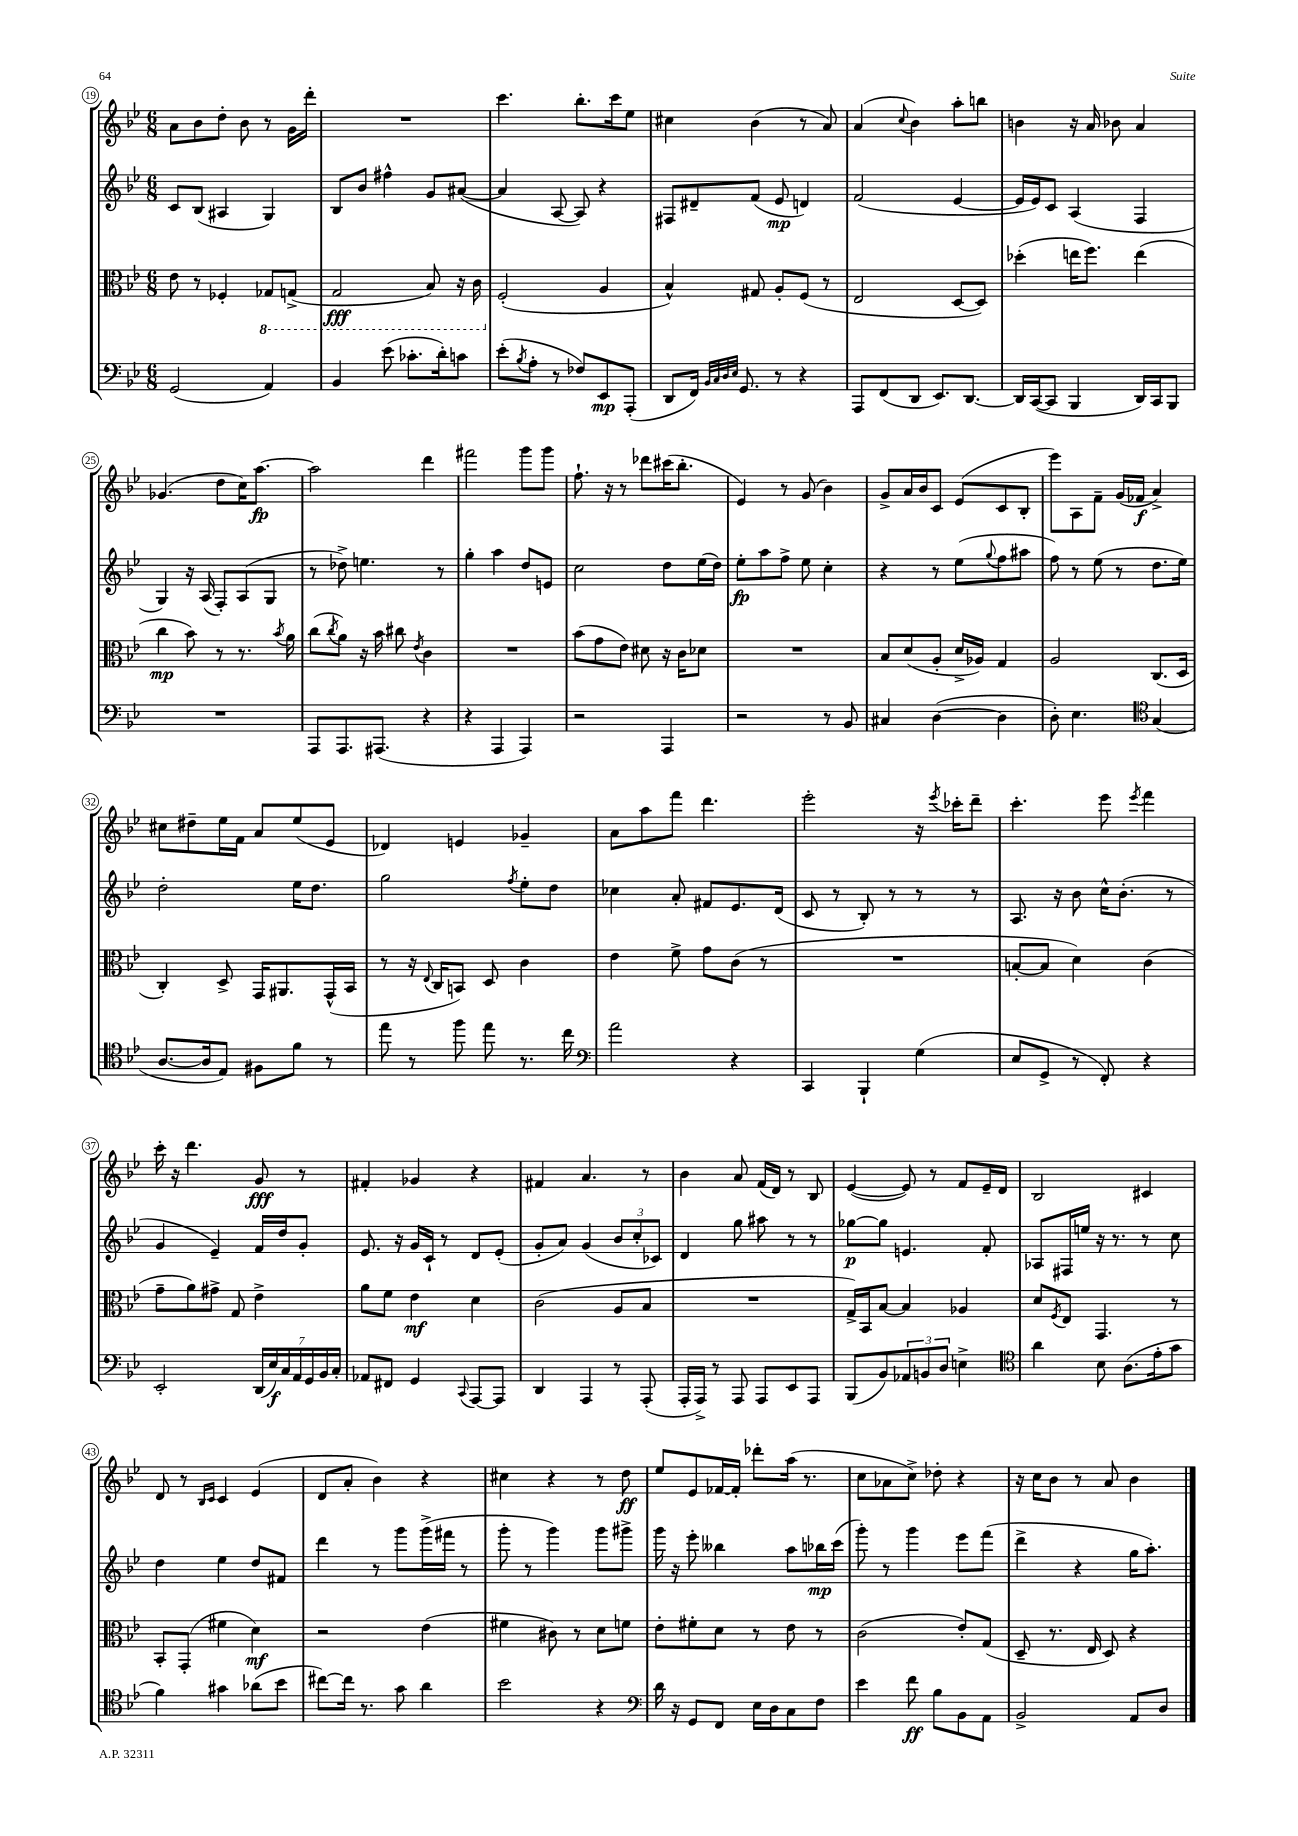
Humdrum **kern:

**kern	**kern	**kern	**kern
*staff4	*staff3	*staff2	*staff1
*clefF4	*clefC3	*clefG2	*clefG2
*k[b-e-]	*k[b-e-]	*k[b-e-]	*k[b-e-]
*M6/8	*M6/8	*M6/8	*M6/8
(2GG	8e-	8c	8a
.	8r	(8B-	8b-
.	4F-'	4A#	8dd'
.	.	.	8b-
4AA)	8GG-	4G)	8r
.	(8GG^	.	16g
.	.	.	16ddd'
=	=	=	=
4BB-	2GG	8B-	2.r
.	.	8b-	.
(8e-	.	4ff#^^	.
8.c-'	.	.	.
.	8BB-)	8g	.
16d')	.	.	.
8c	16r	([8a#	.
.	16C	.	.
=	=	=	=
(8e-'	(2F'	4a#]	4.ccc
8qB-	.	.	.
8A'	.	.	.
8r	.	[8A	.
8F-)	.	8A])	8.bb-'
8EE-	4A	4r	.
.	.	.	16ccc
(8AAA'	.	.	8ee-
=	=	=	=
8DD	4B-^^)	8F#	4cc#
16FF)	.	8d#~	.
32qqBB-	.	.	.
32qqC	.	.	.
32qqD	.	.	.
32qqE-	.	.	.
8.GG	.	.	.
.	8G#	(8f	(4b-
8r	8A'	8e-	.
4r	(8F	4d)	8r
.	8r	.	8a)
=	=	=	=
8AAA	2E-	(2f	(4a
(8FF	.	.	.
.	.	.	8qqcc
8DD	.	.	4b-)
8.EE-)	.	.	.
.	[8D	[4e-	8aa'
[8.DD	.	.	.
.	8D])	.	8bb
=	=	=	=
16DD]	(4dd-'	16e-]	4b
([16CC	.	16e-)	.
8CC]	.	8c	.
4BBB-	16ee	(4A	16r
.	8.ff)	.	16a
.	.	.	8b-
16DD)	(4ee	4F	4a
16CC	.	.	.
8BBB-	.	.	.
=	=	=	=
2.r	4cc	4G)	(4.g-
.	8b-)	16r	.
.	.	(16A	.
.	8r	8F')	8dd
.	8.r	(8A	16cc)
.	.	.	[8.aa
.	.	8G	.
.	8qb-	.	.
.	16a	.	.
=	=	=	=
8AAA	(8cc	8r	2aa]
.	8qcc	.	.
8.AAA	8a)	8dd-^)	.
.	16r	4.ee	.
(8.AAA#	16b-	.	.
.	8cc#	.	.
.	8qe-	.	.
4r	4c	.	4ddd
.	.	8r	.
=	=	=	=
4r	2.r	4gg'	2fff#
4AAA	.	4aa	.
4AAA)	.	8dd	8ggg
.	.	8e	8ggg
=	=	=	=
2r	(8b-	2cc	8.ff`
.	8g	.	.
.	.	.	16r
.	8e-)	.	8r
.	8d#	.	8ddd-
4AAA	16r	8dd	(16ccc#
.	16c	.	8.bb-'
.	8d-	(16ee-	.
.	.	16dd)	.
=	=	=	=
2r	2.r	8ee-'	4e-)
.	.	8aa	.
.	.	8ff^	8r
.	.	8ee-	(8g
8r	.	4cc'	4b-)
8BB-	.	.	.
=	=	=	=
4C#	8B-	4r	8g^
.	(8d	.	16a
.	.	.	16b-
([4D	8A'	8r	8c
.	16d^	(8ee-	(8e-
.	16A-)	.	.
.	.	8qqgg	.
4D]	4G	8ff	8c
.	.	8aa#	8B-'
=	=	=	=
8D')	2A	8ff)	8eee-)
4.E-	.	8r	8A
.	.	(8ee-	8f~
.	.	8r	(16g
.	.	.	16f-
*clefC4	*	*	*
(4G	(8.C	8.dd	4a^)
.	16D	16ee-)	.
=	=	=	=
[8.A	4C')	2dd'	8cc#
.	.	.	8dd#~
16A]	.	.	.
8E-)	8D^	.	16ee-
.	.	.	16f
8F#	16GG	.	8a
.	8.AA#	.	.
8f	.	16ee-	(8ee-
.	.	8.dd	.
8r	(16GG^^	.	8e-
.	16BB-	.	.
=	=	=	=
8ee-	8r	2gg	4d-)
8r	16r	.	.
.	8qqE-	.	.
.	16C	.	.
8ff	8BB)	.	4e
8ee-	8D	.	.
.	.	8qff	.
8.r	4c	8ee-'	4g-~
.	.	8dd	.
16cc	.	.	.
=	=	=	=
*clefF4	*	*	*
2a	4e-	4cc-	8a
.	.	.	8aa
.	8f^	8a'	8fff
.	8g	8f#	4.ddd
4r	(8c	8.e-	.
.	8r	.	.
.	.	(16d	.
=	=	=	=
4CC	2.r	8c	2eee-'
.	.	8r	.
4BBB-`	.	8B-')	.
.	.	8r	.
(4G	.	8r	16r
.	.	.	8qeee-
.	.	.	16ccc-'
.	.	8r	8ddd~
=	=	=	=
8E-	[8B'	8.A	4.ccc'
8GG^	8B]	.	.
.	.	16r	.
8r	4d)	8b-	.
8FF')	.	16cc^^	8eee-
.	.	(8.b-'	.
.	.	.	8qeee-
4r	(4c	.	4fff
.	.	8r	.
=	=	=	=
2EE-'	8g~	4g	16ccc'
.	.	.	16r
.	8a)	.	4.ddd
.	8g#^	4e-~)	.
.	8G	.	.
(28DD	4e-^	16f	8g
28E-)	.	.	.
.	.	16dd	.
28C	.	.	.
28AA	.	.	.
.	.	8g'	8r
28GG	.	.	.
28BB-	.	.	.
28C'	.	.	.
=	=	=	=
8AA-	8a	8.e-	4f#'
8FF#	8f	.	.
.	.	16r	.
4GG	4e-	16g	4g-
.	.	16c`	.
.	.	8r	.
8qqCC	.	.	.
[8AAA	4d	8d	4r
8AAA]	.	(8e-'	.
=	=	=	=
4DD	(2c	8g'	4f#
.	.	8a)	.
4AAA	.	(4g	4.a
8r	8A	12b-	.
.	.	12cc'	.
(8AAA'	8B-	.	8r
.	.	12c-)	.
=	=	=	=
16AAA'	2.r	4d	4b-
16AAA^)	.	.	.
8r	.	.	.
8AAA	.	8gg	8a
8AAA	.	8aa#	(16f
.	.	.	16d)
8EE-	.	8r	8r
8AAA	.	8r	8B-
=	=	=	=
(8BBB-	16G^)	[8gg-	([4e-
.	16BB-	.	.
8BB-)	[8B-	8gg-]	.
12AA-	4B-]	4.e	8e-])
12BB	.	.	.
.	.	.	8r
12D	.	.	.
4E^	4A-	.	8f
.	.	8f'	16e-~
.	.	.	16d
=	=	=	=
*clefC4	*	*	*
4a	8d	8A-	2B-
.	8qF	.	.
.	8E-	16F#	.
.	.	16ee	.
8B-	4.GG	16r	.
.	.	8.r	.
(8.A	.	.	.
.	.	8r	4c#
16e-'	.	.	.
8g	8r	8cc	.
=	=	=	=
4f)	8BB-'	4dd	8d
.	(8GG'	.	8r
.	.	.	16qqB-
.	.	.	16qqc
4g#	4f#	4ee-	4c
(8a-	4d)	8dd	(4e-
8b-	.	8f#	.
=	=	=	=
[8cc#)	2r	4ddd	8d
16cc#]	.	.	8a'
8.r	.	.	.
.	.	8r	4b-)
8g	.	8ggg	.
4a	(4e-	(16ggg^	4r
.	.	16fff#	.
.	.	8r	.
=	=	=	=
2b-	4f#	8ggg'	4cc#
.	.	8r	.
.	8c#)	4ggg)	4r
.	8r	.	.
4r	8d	8ggg	8r
.	8f	8ggg#^	8dd
=	=	=	=
*clefF4	*	*	*
16d	8e-'	16ggg	8ee-
16r	.	16r	.
8GG	8f#'	8eee-'	8e-
8FF	8d	4bb--	[16f-
.	.	.	16f-']
16E-	8r	.	8ddd-'
16D	.	.	.
8C	8e-	8aa	(16aa
.	.	.	8.r
8F	8r	16bb-	.
.	.	(16ccc	.
=	=	=	=
4e-	(2c	8ggg')	8cc
.	.	8r	8a-
8f	.	4ggg	8cc^)
8B-	.	.	8dd-'
8BB-	8e-')	8eee-	4r
8AA	(8G	(8fff	.
=	=	=	=
2BB-^	8D~	4ddd^	16r
.	.	.	16cc
.	8.r	.	8b-
.	.	4r	8r
.	16E-	.	.
.	8D)	.	8a
8AA	4r	16gg	4b-
.	.	8.aa')	.
8D	.	.	.
==	==	==	==
*-	*-	*-	*-
